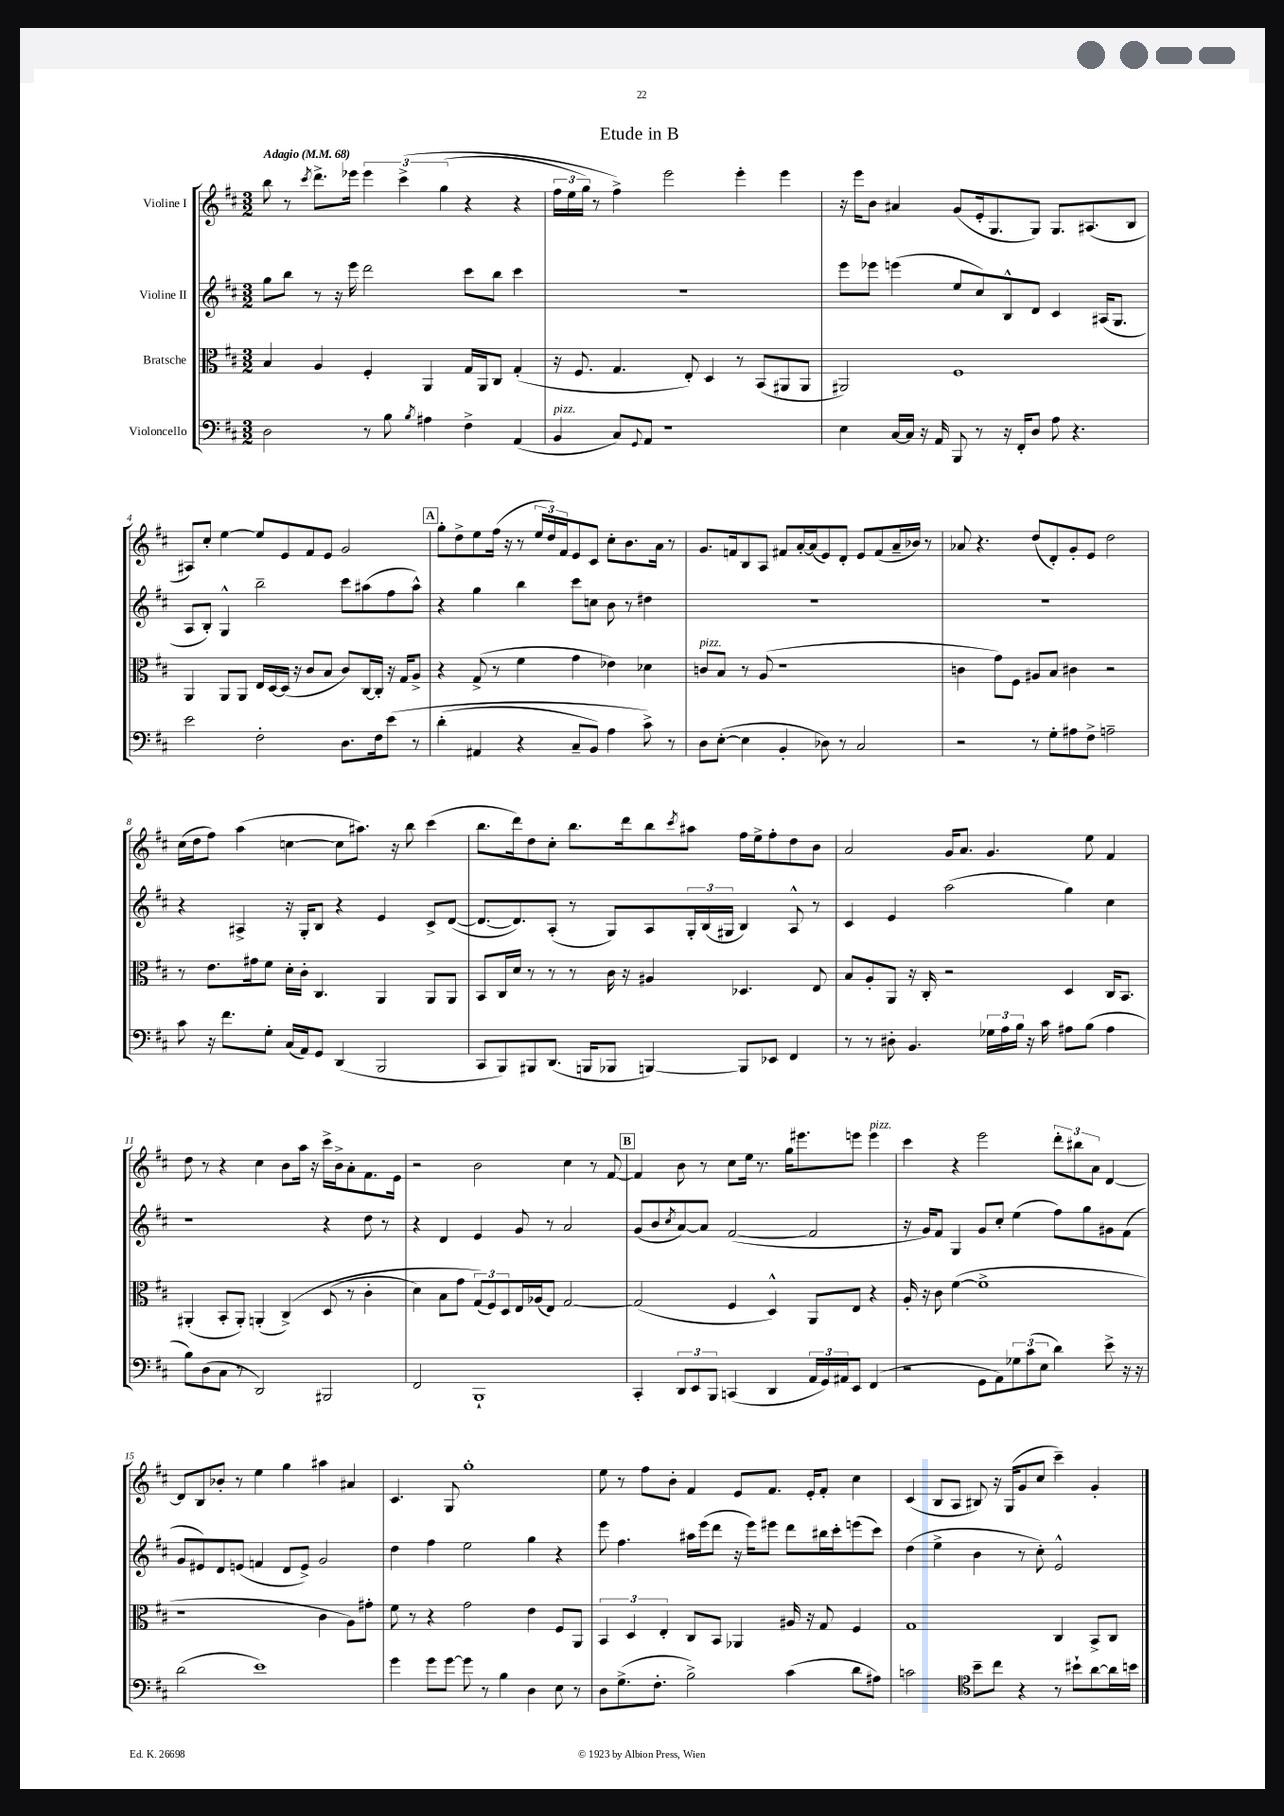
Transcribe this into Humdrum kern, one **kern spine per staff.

**kern	**kern	**kern	**kern
*staff4	*staff3	*staff2	*staff1
*clefF4	*clefC3	*clefG2	*clefG2
*k[f#c#]	*k[f#c#]	*k[f#c#]	*k[f#c#]
*M3/2	*M3/2	*M3/2	*M3/2
*MM68	*MM68	*MM68	*MM68
2D\	4B/	8gg\L	8bb\
.	.	8bb\J	8r
.	.	.	8qccc#/
.	4A/	8r	8.ddd^\L
.	.	16r	.
.	.	16eee\	16eee-\Jk
8r	4F#'/	2ddd\	6eee-\
8B\	.	.	.
.	.	.	&(6ccc#^\
8qB/	.	.	.
4A#\	4AA/	.	.
.	.	.	(6gg\
4F#^\	16G/LL	8ccc#\L	4r
.	16AA/J	.	.
.	8C#/J	8bb\J	.
(4AA/	(4G'/	4ccc#\	4r
=	=	=	=
4BB/	16r	1.r	24ff#\LL
.	.	.	24ee\
.	8.F#/	.	.
.	.	.	24gg\JJ)
.	.	.	8r
8C#/L)	4.G/	.	4ff#^\&)
8qqGG/	.	.	.
8AA/J	.	.	.
1r	.	.	2eee\
.	8E'/)	.	.
.	4D/	.	.
.	8r	.	4eee'\
.	(8BB/L	.	.
.	8AA#/	.	4eee\
.	8AA#/J	.	.
=	=	=	=
4E\	2AA#/)	8eee\L	16r
.	.	.	16eee\LK
.	.	8eee-\J	8b\J
[16C#/LL	.	(4eee\	4a#/
16C#/]JJ	.	.	.
16r	.	.	.
16AA/	.	.	.
8BBB/	1F#	8ee/L	(8g/L
8r	.	8cc#/)	16e'/k
.	.	.	8.G/
16r	.	8B^^/	.
16FF#'/LK	.	.	.
8D/J	.	8d/J	8G/J)
8A\	.	4c#/	8.G/L
4.r	.	.	.
.	.	.	(8.A#/
.	.	(16A#/LK	.
.	.	8.G/J	.
.	.	.	8B/J
=	=	=	=
2e\	4AA/	8A/L	8A#/L)
.	.	8B'/J)	8cc#'/J
.	8AA/L	4G^^/	[4ee\
.	8AA/J	.	.
2F#'\	16E/LL	2bb~\	8ee/]L
.	[16D/	.	.
.	(16D/]JJ	.	8e/
.	16r	.	.
.	8c#/L	.	8f#/
.	8B/J	.	8e/J
8.D\L	8c#/L)	8ccc#\L	2g/
.	[16C#/L	(8aa#\	.
16F#\k	16C#'/]JJ	.	.
&(8e\J	16r	8ff#\	.
.	16G/LK	.	.
8r	8A^/J	8aa#^^\J)	.
=	=	=	=
(4d'\	4r	4r	8gg'\L
.	.	.	8dd^\
4AA#/	(8G^/	4gg\	8ee\
.	8r	.	(16ff#\Jk
.	.	.	16r
4r	4f#\	4bb\	8r
.	.	.	24ee/LL
.	.	.	24dd/)
.	.	.	24f#/J
8C#~/L	4g\	8ccc#\L	8e/
8BB/J)	.	8cc\J	8c#/J
4A\	4e-\)	8b\	8cc#'\L
.	.	8r	8.b\
8c#^\&)	4d-\	4dd#\	.
.	.	.	16a\Jk
8r	.	.	8r
=	=	=	=
8D\L	8c/L	1.r	8.g/L
([8E'\J	8B/J	.	.
.	.	.	16f/k
4E\]	8r	.	8B/
.	(8A/	.	8A/J
4BB'/	1r	.	8f#/L
.	.	.	[16a'/L
.	.	.	(16a/]J
8D-\)	.	.	8e/)
8r	.	.	8d'/J
2C#/	.	.	8e/L
.	.	.	(8f#/
.	.	.	16a~/L
.	.	.	16b-/JJ)
.	.	.	8r
=	=	=	=
2r	4c\	1.r	8a-/
.	.	.	4.r
.	8g\L)	.	.
.	8F#\J	.	.
8r	8A#/L	.	(8dd/L
8G'\L	8B/J	.	8d'/)
8A#\	4c#\	.	8g'/
8F#^\J	.	.	8e/J
2A~\	2r	.	2dd\
=	=	=	=
8c#\	8r	4r	(16cc#\LL
.	.	.	16dd\J
16r	8.e\L	.	8ff#\J)
8.f#\L	.	.	.
.	.	4A#^/	(4aa\
.	16g#\k	.	.
8G'\J	8f#\J	.	.
(16C#/LL	16d'\LL	16r	[4cc\
16AA/J)	16c#'\JJ	16G'/LK	.
8GG/J	4.C#/	8B/J	.
(4DD/	.	4r	8cc\]L
.	.	.	8.aa#\J)
2BBB/	4AA/	4e/	.
.	.	.	16r
.	.	.	8bb\
.	8AA/L	8c#^/L	(4ccc#\
.	8AA/J	([8d/J	.
=	=	=	=
8CC#/L	8BB/L	8.d/_L	8.bb\L
8BBB/)	16C#/L	.	.
.	16d/JJ	8.d/])	16ddd\k)
8BBB#/	8r	.	8dd\
(8.DD/J	8r	(8A'/J	8cc#'\J
.	8r	8r	8.bb\L
16BBB/LK	.	.	.
8BBB-/J	16c#\	8G/L)	.
.	16r	.	16ddd\k
[4BBB/)	4A#/	8A/	8bb\
.	.	.	8qccc#/
.	.	24G'/L	8aa#\J
.	.	(24B/	.
.	.	24G#/JJ	.
8BBB/]L	4.D-/	4B/)	16ff#\LL
.	.	.	16ee^\J
8EE-/J	.	.	8ff#'\
4FF#/	.	8A^^/	8dd\
.	8E/	8r	8b\J
=	=	=	=
8r	8B/L	4c#/	2a/
8r	8A'/	.	.
8D#'\	8AA/J	4e/	.
4.BB/	16r	.	.
.	16C#'/	.	.
.	2r	(2aa\	16g/LK
.	.	.	8.a/J
24G-\LL	.	.	4.g/
24A\	.	.	.
24B\JJ	.	.	.
16r	.	.	.
16c#\	.	.	.
8A#\L	4D/	4gg\)	.
(8B\J	.	.	8ee\
4A#\	16C#/LK	4cc#\	4f#/
.	8.BB/J	.	.
=	=	=	=
8B\L)	(4AA#'/	1r	8dd\
(8D\	.	.	8r
8C#\J	8BB'/L	.	4r
8r	8AA#'/J)	.	.
2DD/)	(4AA'/	.	4cc#\
.	&(4C#^/)	.	8b\L
.	.	.	16aa\Jk
.	.	.	16r
2BBB#/	(8D/	4r	16ccc#^\LL
.	.	.	16b^\J
.	8r	.	8a'\
.	4c#'\	8dd\	8.f#\
.	.	8r	.
.	.	.	16e\Jk
=	=	=	=
2FF#/	4d\)	4r	2r
.	8B\L	4d/	.
.	8g\J	.	.
1BBB`	(12G/L&)	4e/	2b\
.	12F#/)	.	.
.	12D/	.	.
.	16E/L	8g/	.
.	(16A-/J	.	.
.	8E/J)	8r	.
.	[2G/	2a/	4cc#\
.	.	.	8r
.	.	.	[8f#/
=	=	=	=
4CC#'/	(2G/]	(8g/L	4f#/]
.	.	8b/	.
.	.	8qcc#/	.
12DD/L	.	[8a/)	8b\
12EE/	.	.	.
.	.	8a/]J	8r
12BBB/J	.	.	.
(4CC/	4F#/	([2f#/	8cc#\L
.	.	.	16ee\Jk
.	.	.	8.r
4DD/	4D^^/)	.	.
.	.	.	16gg\LK
.	.	.	8.eee#\
24AA/LL	8AA/L	2f#/]	.
24GG/)	.	.	.
24AA#/J	.	.	.
8EE/J	8E/J	.	8eee\J
(4FF#/	4r	.	4eee\
=	=	=	=
2r	16A'/	16r	4ccc#\
.	16r	16g/LK)	.
.	8c#\	8f#/J	.
.	([4f#\	4G/	4r
8GG\L	1f#^]	8g/L	2eee\
8AA\)	.	8cc#'/J	.
12G-\	.	(4ee\	.
(12c#\	.	.	.
12E\J	.	.	.
4d\)	.	8ff#\L)	12ddd'\L
.	.	.	12bb#\
.	.	8gg\	.
.	.	.	12a\J
8e^\	.	8g#\	[4d/
16r	.	(8f#\J	.
16r	.	.	.
=	=	=	=
(2d\	1r	8g/L	8d/]L
.	.	8e#/)	8B/
.	.	8d/	8b-'/J
.	.	(8e/J	8r
1e)	.	4f/	4ee\
.	.	8d/L	4gg\
.	.	8e^/J)	.
.	4c#\	2g/	4aa#\
.	8A\L)	.	4a#/
.	8g#'\J	.	.
=	=	=	=
4g\	8f#\	4dd\	4.c#/
.	8r	.	.
8g\L	4r	4ff#\	.
[8g\J	.	.	8G/
8g\]	2g\	2ee\	1gg'
8r	.	.	.
4B\	.	.	.
4D\	4e\	4gg\	.
8E\	8F#/L	4r	.
8r	8AA/J	.	.
=	=	=	=
8D\L	6BB/	8eee\	8ee\
(8.G^\	.	4.ff#\	8r
.	6D/	.	.
.	.	.	8ff#\L
8.F#'\J	.	.	.
.	6E'/	.	.
.	.	.	8b'\J
2B^\)	8C#/L	16aa#\LL	4f#/
.	.	(16eee\J	.
.	8BB/J	8ddd\J	.
.	4AA-/	16r	8e/L
.	.	16eee\LK)	.
.	.	8eee#\J	8.f#/J
(4c#\	16A#/	8ddd\L	.
.	16r	.	16e'/LK
.	8G/	16bb#\L	8f#'/J
.	.	16ccc#'\J	.
8d\L	4F#/	(8eee\	4cc#\
8A#\J)	.	8ccc#\J)	.
=	=	=	=
2c\	1G	(4dd\	(4c#/
.	.	4ee^\	8B/L
.	.	.	8A/J
*clefC4	*	*	*
8b~\L	.	4b\	8B#/)
8cc#\J	.	.	16r
.	.	.	(16G/LK
4r	.	8r	8g/
.	.	8cc#'\)	8cc#/J
8r	4C#/	2e^^/	4ccc#~\)
8b#`\L	.	.	.
[8a\	8BB^/L	.	4g'/
16a\]L	8C#/J	.	.
16b\JJ	.	.	.
==	==	==	==
*-	*-	*-	*-
